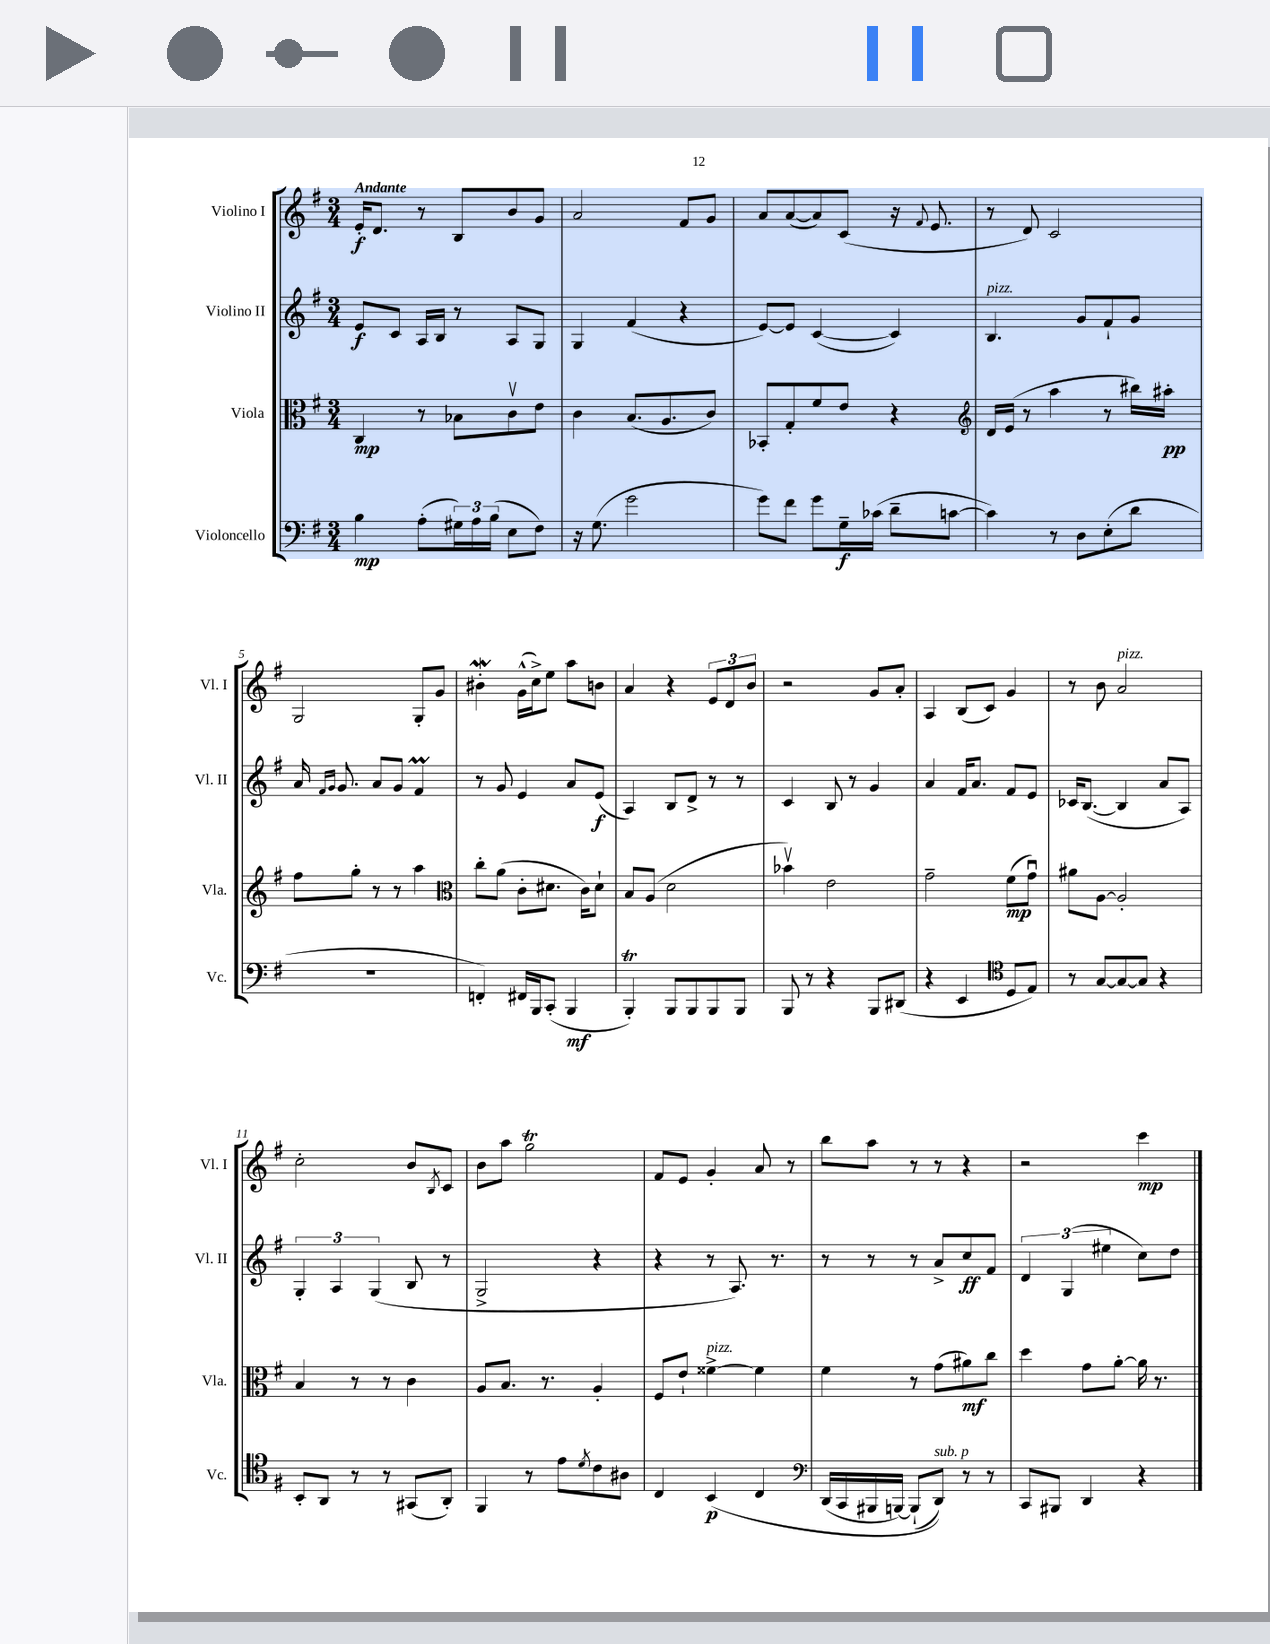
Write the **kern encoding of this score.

**kern	**dynam	**kern	**dynam	**kern	**dynam	**kern	**dynam
*part4	*part4	*part3	*part3	*part2	*part2	*part1	*part1
*staff4	*staff4	*staff3	*staff3	*staff2	*staff2	*staff1	*staff1
*I"Violoncello	*	*I"Viola	*	*I"Violino II	*	*I"Violino I	*
*I'Vc.	*	*I'Vla.	*	*I'Vl. II	*	*I'Vl. I	*
*clefF4	*	*clefC3	*	*clefG2	*	*clefG2	*
*k[f#]	*	*k[f#]	*	*k[f#]	*	*k[f#]	*
*M3/4	*	*M3/4	*	*M3/4	*	*M3/4	*
=1	=1	=1	=1	=1	=1	=1	=1
!	!	!	!	!	!	!LO:TX:a:B:t=Andante	!
4B\	mp	4C/	mp	8e/L	f	16e'/KL	f
.	.	.	.	.	.	8.d/J	.
.	.	.	.	8c/J	.	.	.
(8A'\L	.	8r	.	16A/LL	.	8r	.
.	.	.	.	16B/JJ	.	.	.
24G#X\L)	.	8B-X\L	.	8r	.	8B/L	.
24A\	.	.	.	.	.	.	.
(24B\JJ	.	.	.	.	.	.	.
8E\L	.	8cv\	.	8A/L	.	8b/	.
8F#\J)	.	8e\J	.	8G/J	.	8g/J	.
=2	=2	=2	=2	=2	=2	=2	=2
16r	.	4c\	.	4G/	.	2a/	.
(8.G\	.	.	.	.	.	.	.
2g\	.	(8.B/L	.	(4f#/	.	.	.
.	.	8.A/	.	.	.	.	.
.	.	.	.	4r	.	8f#/L	.
.	.	8c/J)	.	.	.	8g/J	.
=3	=3	=3	=3	=3	=3	=3	=3
8g\L)	.	8BB-X'/L	.	[8e/L)	.	8a/L	.
8f#\J	.	8G'/	.	8e/J]	.	([8a/	.
8g\L	.	8f#/	.	([4c/	.	8a/])	.
16G~\L	f	8e/J	.	.	.	(8c/J	.
(16c-X\JJ	.	.	.	.	.	.	.
8d~\L	.	4r	.	4c/])	.	16r	.
.	.	.	.	.	.	8qqf#/	.
.	.	.	.	.	.	8.e/	.
[8cn\J	.	.	.	.	.	.	.
=4	=4	=4	=4	=4	=4	=4	=4
*	*	*clefG2	*	*	*	*	*
!	!	!	!	!LO:TX:a:i:t=pizz.	!	!	!
4c\])	.	16d/LL	.	4.B/	.	8r	.
.	.	(16e/JJ	.	.	.	.	.
.	.	8r	.	.	.	8d/)	.
8r	.	4aa\	.	.	.	2c/	.
8D\L	.	.	.	8g/L	.	.	.
(8E'\	.	8r	.	8f#`/	.	.	.
8d\J	.	16bb#X\LL)	.	8g/J	.	.	.
.	.	16aa#X'\JJ	pp	.	.	.	.
!!LO:LB:g=z
=5	=5	=5	=5	=5	=5	=5	=5
2.r	.	8ff#\L	.	16a/	.	2G/	.
.	.	.	.	16qqf#/LL	.	.	.
.	.	.	.	16qqg/JJ	.	.	.
.	.	.	.	8.g/	.	.	.
.	.	8gg'\J	.	.	.	.	.
.	.	8r	.	8a/L	.	.	.
.	.	8r	.	8g/J	.	.	.
.	.	4aa\	.	4f#m/	.	8G'/L	.
.	.	.	.	.	.	8g/J	.
=6	=6	=6	=6	=6	=6	=6	=6
*	*	*clefC3	*	*	*	*	*
4FFn'/)	.	8cc'\L	.	8r	.	4b#XW'\	.
.	.	(8a\J	.	8g/	.	.	.
16FF#X/LL	.	8c'\L	.	4e/	.	(16g^^\LL	.
16BBB/J	.	.	.	.	.	16cc^\J)	.
(8CC'/J	.	8.d#X\J	.	.	.	8ee\J	.
4BBB/	mf	.	.	8a/L	.	8aa\L	.
.	.	16c\KL)	.	.	.	.	.
.	.	8d#`\J	.	(8e/J	f	8bn\J	.
=7	=7	=7	=7	=7	=7	=7	=7
4BBBt'/)	.	8B/L	.	4A/)	.	4a/	.
.	.	(8A/J	.	.	.	.	.
8BBB/L	.	2d\	.	8B/L	.	4r	.
8BBB/	.	.	.	8d^/J	.	.	.
8BBB/	.	.	.	8r	.	12e/L	.
.	.	.	.	.	.	12d/	.
8BBB/J	.	.	.	8r	.	.	.
.	.	.	.	.	.	12b/J	.
=8	=8	=8	=8	=8	=8	=8	=8
8BBB/	.	4b-Xv\)	.	4c/	.	2r	.
8r	.	.	.	.	.	.	.
4r	.	2e\	.	8B/	.	.	.
.	.	.	.	8r	.	.	.
8BBB/L	.	.	.	4g/	.	8g/L	.
(8DD#X/J	.	.	.	.	.	8a'/J	.
=9	=9	=9	=9	=9	=9	=9	=9
4r	.	2g~\	.	4a/	.	4A/	.
4EE/	.	.	.	16f#/KL	.	(8B/L	.
.	.	.	.	8.a/J	.	.	.
.	.	.	.	.	.	8c/J)	.
*clefC4	*	*	*	*	*	*	*
8D/L	.	(8f#\L	mp	8f#/L	.	4g/	.
8E/J)	.	8gu\J)	.	8e/J	.	.	.
=10	=10	=10	=10	=10	=10	=10	=10
8r	.	8a#X\L	.	16c-X/KL	.	8r	.
.	.	.	.	([8.B/J	.	.	.
[8G/L	.	[8A\J	.	.	.	8b\	.
!	!	!	!	!	!	!LO:TX:a:i:t=pizz.	!
8G/_	.	2A'/]	.	4B/]	.	2a/	.
8G/J]	.	.	.	.	.	.	.
4r	.	.	.	8a/L	.	.	.
.	.	.	.	8A/J)	.	.	.
!!LO:LB:g=z
=11	=11	=11	=11	=11	=11	=11	=11
8BB'/L	.	4B/	.	6G'/	.	2cc'\	.
8AA/J	.	.	.	.	.	.	.
.	.	.	.	6A/	.	.	.
8r	.	8r	.	.	.	.	.
.	.	.	.	(6G/	.	.	.
8r	.	8r	.	.	.	.	.
(8GG#X/L	.	4c\	.	8B/	.	8b/L	.
.	.	.	.	.	.	8qB/	.
8AA'/J)	.	.	.	8r	.	8c/J	.
=12	=12	=12	=12	=12	=12	=12	=12
4FF#/	.	8A/L	.	2G^/	.	8b\L	.
.	.	8.B/J	.	.	.	8aa\J	.
8r	.	.	.	.	.	2ggT\	.
.	.	8.r	.	.	.	.	.
8e\L	.	.	.	.	.	.	.
8qd/	.	.	.	.	.	.	.
8c\	.	4A'/	.	4r	.	.	.
8A#X\J	.	.	.	.	.	.	.
=13	=13	=13	=13	=13	=13	=13	=13
4C/	.	8F#/L	.	4r	.	8f#/L	.
.	.	8e`/J	.	.	.	8e/J	.
!	!	!LO:TX:a:i:t=pizz.	!	!	!	!	!
(4BB/	p	[4f##X^\	.	8r	.	4g'/	.
.	.	.	.	8.A/)	.	.	.
4C/	.	4f##\]	.	.	.	8a/	.
.	.	.	.	8.r	.	.	.
.	.	.	.	.	.	8r	.
=14	=14	=14	=14	=14	=14	=14	=14
*clefF4	*	*	*	*	*	*	*
(16DD/LL	.	4f#\	.	8r	.	8bb\L	.
16CC/	.	.	.	.	.	.	.
16BBB#X/	.	.	.	8r	.	8aa\J	.
[16BBBn/JJ)	.	.	.	.	.	.	.
(8BBB`/L]	.	8r	.	8r	.	8r	.
!LO:TX:a:i:t=sub. p	!	!	!	!	!	!	!
8DD/J))	.	(8g\L	.	8a^/L	.	8r	.
8r	.	8a#X\)	mf	8cc/	ff	4r	.
8r	.	8cc\J	.	8f#/J	.	.	.
=15	=15	=15	=15	=15	=15	=15	=15
8CC/L	.	4dd\	.	6d/	.	2r	.
8BBB#X/J	.	.	.	.	.	.	.
.	.	.	.	(6G/	.	.	.
4DD/	.	8g\L	.	.	.	.	.
.	.	.	.	6ee#X\	.	.	.
.	.	[8a'\J	.	.	.	.	.
4r	.	16a\]	.	8cc\L)	.	4ccc\	mp
.	.	8.r	.	.	.	.	.
.	.	.	.	8dd\J	.	.	.
==	==	==	==	==	==	==	==
*-	*-	*-	*-	*-	*-	*-	*-
